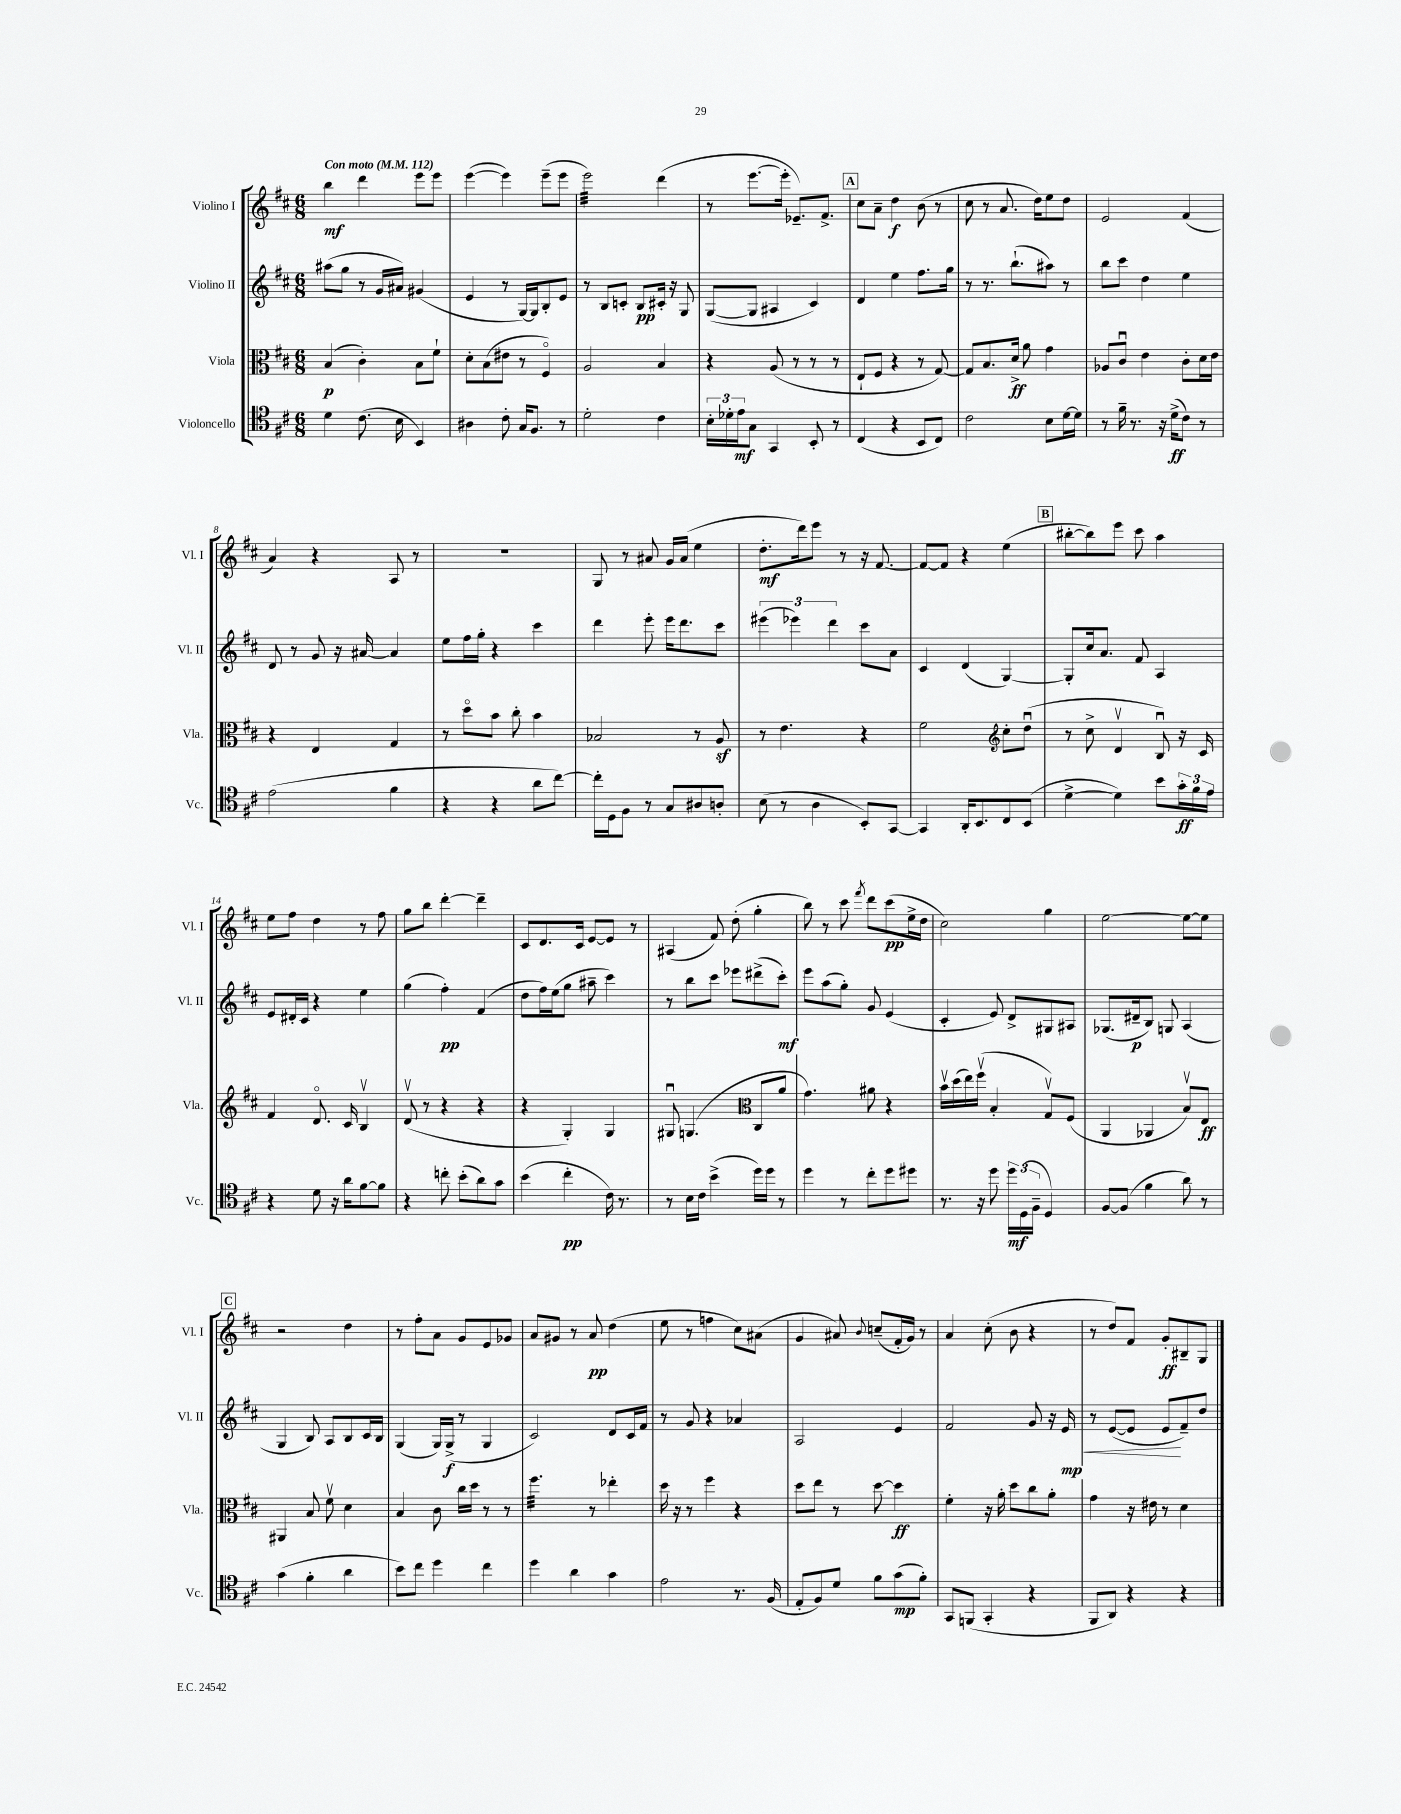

**kern	**kern	**kern	**kern
*staff4	*staff3	*staff2	*staff1
*clefC4	*clefC3	*clefG2	*clefG2
*k[f#c#]	*k[f#c#]	*k[f#c#]	*k[f#c#]
*M6/8	*M6/8	*M6/8	*M6/8
*MM112	*MM112	*MM112	*MM112
4d	(4B	(8aa#	4bb
.	.	8gg	.
(8.c#	4c#')	8r	4ddd
.	.	16g	.
16B	.	16a#)	.
4BB)	8B	(4g#	8eee
.	8f#`	.	8eee
=	=	=	=
4A#	8d'	4e	([4eee
.	(8B	.	.
8c#'	8e#	8r	4eee])
16G	8r	[16G)	.
8.F#	.	16G]	.
.	4F#o)	8B'	(8eee~
8r	.	8e	8eee
=	=	=	=
2d'	2A	8r	2eee)
.	.	8B	.
.	.	8c'	.
.	.	8B	.
4c#	4B	16c#'	(4ddd
.	.	16r	.
.	.	8G	.
=	=	=	=
24B'	4r	([8G	8r
24d-'	.	.	.
24e	.	.	.
8G	.	8G]	[8.eee
4GG	(8A	4A#	.
.	.	.	16eee']
.	8r	.	8.e-~)
8BB'	8r	4c#)	.
.	.	.	8.f#^
8r	8r	.	.
=	=	=	=
(4C#	8E`	4d	8cc#
.	8F#	.	8a~
4r	4r	4ee	4dd
8BB	8r	8.ff#	(8b
8C#)	[8G)	.	8r
.	.	16gg	.
=	=	=	=
2c#	8G]	8r	8cc#
.	8.B	8.r	8r
.	.	.	8.a
.	16d^	(8.bb`	.
.	8a	.	.
.	.	.	16dd)
8B	4g	8aa#)	8ee
[16d	.	8r	8dd
16d]	.	.	.
=	=	=	=
8r	8A-	8bb	2e
16f#~	8c#u	8ccc#	.
8.r	.	.	.
.	4e	4dd	.
16r	.	.	.
(16d^	.	.	.
8c#)	8c#'	4ee	(4f#
8r	16d	.	.
.	16e	.	.
=	=	=	=
(2e	4r	8d	4a)
.	.	8r	.
.	4E	8g	4r
.	.	16r	.
.	.	[16a#	.
4f#	4G	4a#]	8A
.	.	.	8r
=	=	=	=
4r	8r	8ee	2.r
.	8ddo	16ff#	.
.	.	16gg'	.
4r	8b	4r	.
.	8cc#'	.	.
8a	4b	4ccc#	.
[8cc#)	.	.	.
=	=	=	=
16cc#']	2B-	4ddd	8G
16D	.	.	.
8F#	.	.	8r
8r	.	8eee'	8a#
8G	.	16eee	16g
.	.	8.ddd	(16a#
8A#	8r	.	4ee
8A'	8A	8ccc#	.
=	=	=	=
(8B	8r	(6eee#	8.dd'
8r	4.e	.	.
.	.	6eee-)	.
.	.	.	16ddd)
4A	.	.	8eee
.	.	6ddd	.
.	.	.	8r
8BB')	4r	8ccc#	16r
.	.	.	[8.f#
[8GG	.	8a	.
=	=	=	=
4GG]	2f#	4c#	8f#_
.	.	.	8f#]
16AA'	.	(4d	4r
8.BB	.	.	.
*	*clefG2	*	*
8C#	8cc#'	[4G)	(4ee
(8BB	(8ddu	.	.
=	=	=	=
[4d^	8r	8G']	[8bb#'
.	8cc#^	16cc#	8bb#])
.	.	8.a	.
4d])	4dv	.	8eee
.	.	8f#	8ccc#
8b	8Bu)	4A	4aa
24g'	16r	.	.
24f#	.	.	.
.	16c#	.	.
24e	.	.	.
=	=	=	=
4r	4f#	8e	8ee
.	.	16d#'	8ff#
.	.	16c#	.
8d	8.do	4r	4dd
16r	.	.	.
16a	16c#	.	.
[8f#	4Bv	4ee	8r
8f#]	.	.	8ff#
=	=	=	=
4r	(8dv	(4gg	8gg
.	8r	.	8bb
8cc'	4r	4ff#')	[4ddd'
(8b'	.	.	.
8a)	4r	(4f#	4ddd~]
8g	.	.	.
=	=	=	=
(4b	4r	8dd	8c#
.	.	16ff#)	8.d
.	.	(16ee	.
4cc#'	4G')	8gg	.
.	.	.	16c#
.	.	8aa#~	[8e
16c#)	4G	4ccc#)	8e]
8.r	.	.	.
.	.	.	8r
=	=	=	=
8r	8G#u	8r	(4A#
16B	(4.G	8bb	.
16c#	.	.	.
(4b^	.	8ccc#	8f#)
.	.	8eee-	(8dd'
*	*clefC3	*	*
16dd)	8C#	(8ddd#^	4gg'
16dd	.	.	.
8r	8a	8ccc#')	.
=	=	=	=
4dd	4.g)	8eee	8bb)
.	.	(8aa	8r
8r	.	8gg')	8ccc#
.	.	.	8qfff#
8cc#'	8a#	8g	8ddd
8dd	4r	(4e	(8ccc#
8dd#	.	.	16ee^
.	.	.	16dd
=	=	=	=
8.r	16bv	4c#'	2cc#)
.	(16dd	.	.
.	16ee)	.	.
16r	(16ff#v	.	.
8dd	4B'	8e)	.
24dd	.	8d^	.
(24D	.	.	.
24F#~	.	.	.
4D)	8Gv)	8G#	4gg
.	(8F#	8A#	.
=	=	=	=
[8F#	4AA	(8.G-	[2ee
(8F#]	.	.	.
.	.	16d#~	.
4f#	4AA-	8B)	.
.	.	8G	.
8a)	8Bv)	(4A	8ee_
8r	8E	.	8ee]
=	=	=	=
(4g	4AA#	4G	2r
4f#'	8B	8B)	.
.	8f#v	8A	.
4a	4d	8B	4dd
.	.	16c#	.
.	.	16B	.
=	=	=	=
8b)	4B	(4G	8r
8cc#	.	.	8ff#'
4dd	8c#	16G)	8a
.	.	(16G^	.
.	16cc#	8r	8g
.	16dd	.	.
4cc#	8r	4G	8e
.	8r	.	8g-
=	=	=	=
4dd	4.ff#	2c#)	8a
.	.	.	8g#
4a	.	.	8r
.	8r	.	8a
4g	4ee-'	8d	(4dd
.	.	16c#	.
.	.	16f#	.
=	=	=	=
2e	16dd	8r	8ee
.	16r	.	.
.	8r	8g	8r
.	4ff#	4r	4ff
8.r	4r	4a-	8cc#)
.	.	.	(8a#
(16F#	.	.	.
=	=	=	=
8E'	8dd	2A	4g
8F#)	8ee	.	.
8d	8r	.	8a#)
.	.	.	8qqb
8f#	[8dd	.	(8cc~
(8g	4dd]	4e	16f#'
.	.	.	16g)
8f#')	.	.	8r
=	=	=	=
8GG	4f#'	2f#	4a
(8FF	.	.	.
4GG'	16r	.	(8cc#'
.	16a'	.	.
.	8dd	.	8b
4r	8cc#	8g	4r
.	8a'	16r	.
.	.	16e	.
=	=	=	=
8FF#	4g	8r	8r
8AA)	.	([8e	8dd)
4r	16r	8e]	8f#
.	16e#	.	.
.	8r	8e	8g'
4r	4d	8f#~)	8B#~
.	.	8dd	8G
==	==	==	==
*-	*-	*-	*-
